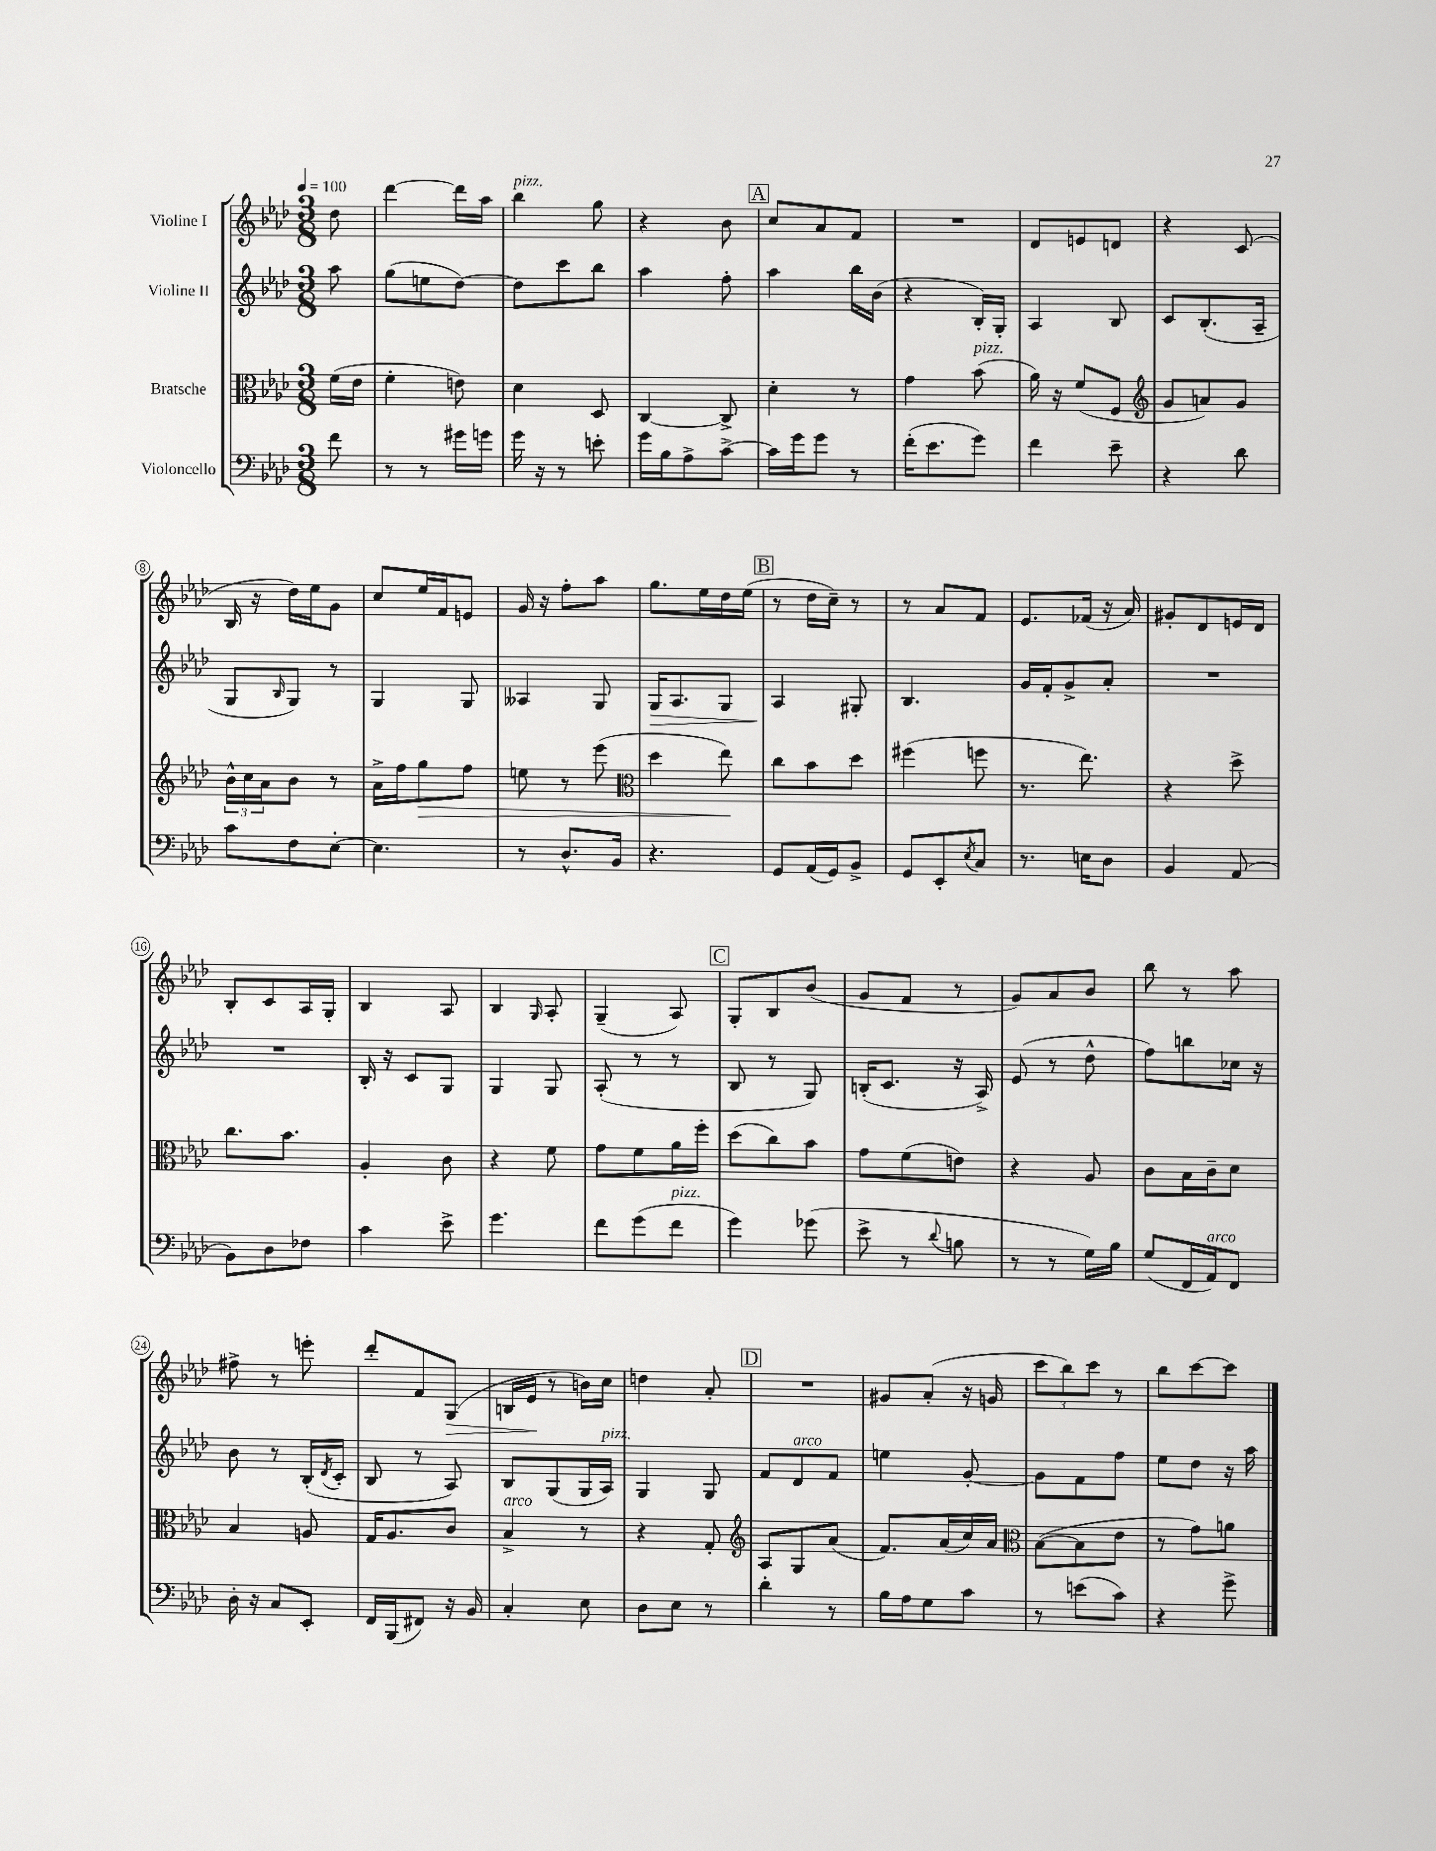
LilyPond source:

<<
\new StaffGroup <<
\new Staff = "s0" \with { instrumentName = "Violine I" } {
    \clef treble \key aes \major \numericTimeSignature \time 3/8 \partial 8 \tempo 4 = 100
    des''8 |
    des'''4~ des'''16 aes''16 |
    bes''4^\markup { \italic "pizz." } g''8 |
    r4 bes'8 |
    \mark \markup { \box "A" } c''8 aes'8 f'8 |
    R4. |
    des'8 e'8 d'8 |
    r4 c'8( |
    bes16 r16 des''16) ees''16 g'8 |
    c''8 ees''16 f'16 e'8 |
    g'16 r16 f''8-. aes''8 |
    g''8. ees''16 des''16 ees''16( |
    \mark \markup { \box "B" } r8 des''16 c''16--) r8 |
    r8 aes'8 f'8 |
    ees'8. fes'16( r16 aes'16) |
    gis'8-. des'8 e'16 des'16 |
    bes8-. c'8 aes16 g16-. |
    bes4 aes8 |
    bes4 \grace { g16 } aes8-. |
    g4--( aes8) |
    \mark \markup { \box "C" } g8-. bes8 bes'8( |
    g'8 f'8 r8 |
    g'8) aes'8 bes'8 |
    bes''8 r8 aes''8 |
    fis''8-> r8 e'''8-. |
    des'''8-. f'8 g8\>( |
    b16 ees'16\! r8 b'16) c''16 |
    d''4 aes'8-. |
    \mark \markup { \box "D" } R4. |
    gis'8 aes'8-.( r16 g'16 |
    \tuplet 3/2 { c'''8 bes''8) c'''8 } r8 |
    bes''8 c'''8~ c'''8 \bar "|." |
}
\new Staff = "s1" \with { instrumentName = "Violine II" } {
    \clef treble \key aes \major \numericTimeSignature \time 3/8 \partial 8
    aes''8 |
    g''8( e''8 des''8~) |
    des''8 c'''8 bes''8 |
    aes''4 f''8-. |
    \mark \markup { \box "A" } aes''4 bes''16 bes'16( |
    r4 bes16-.) g16-. |
    aes4 bes8 |
    c'8 bes8.-.( aes16-- |
    g8 \grace { bes16 } g8) r8 |
    g4 g8 |
    aeses4 g8 |
    g16\> aes8. g8 |
    \mark \markup { \box "B" } aes4\! gis8-. |
    bes4. |
    g'16 f'16-. g'8-> aes'8-. |
    R4. |
    R4. |
    bes16-. r16 c'8 g8 |
    g4 g8 |
    aes8-.( r8 r8 |
    \mark \markup { \box "C" } bes8 r8 g8) |
    b16-.( c'8. r16 aes16->) |
    ees'8( r8 des''8-^ |
    f''8) b''8 ces''16 r16 |
    bes'8 r8 bes16-.( \acciaccatura { des'8 } c'16-. |
    bes8 r8 aes8) |
    bes8 g8( g16 aes16^\markup { \italic "pizz." }) |
    g4 g8 |
    \mark \markup { \box "D" } f'8 des'8^\markup { \italic "arco" } f'8 |
    e''4 g'8~-. |
    g'8 f'8 f''8 |
    ees''8 des''8 r16 aes''16 \bar "|." |
}
\new Staff = "s2" \with { instrumentName = "Bratsche" } {
    \clef alto \key aes \major \numericTimeSignature \time 3/8 \partial 8
    f'16( ees'16 |
    f'4-. e'8) |
    des'4 des8 |
    c4~ c8-> |
    \mark \markup { \box "A" } des'4-. r8 |
    g'4 bes'8^\markup { \italic "pizz." }( |
    aes'16) r16 f'8( f8 |
    \clef treble g'8 a'8) g'8 |
    \tuplet 3/2 { bes'16-^ c''16 aes'16 } bes'8 r8 |
    aes'16-> f''16 g''8\> f''8 |
    e''8 r8 ees'''8( |
    \clef alto des''4 ees''8\!) |
    \mark \markup { \box "B" } c''8 bes'8 des''8 |
    fis''4( f''8 |
    r8. ees''8.) |
    r4 des''8-> |
    c''8. bes'8. |
    aes4-. c'8 |
    r4 f'8 |
    g'8 f'8 aes'16 f''16-. |
    \mark \markup { \box "C" } des''8( c''8) bes'8 |
    g'8 f'8( e'8) |
    r4 aes8 |
    c'8 bes16 c'16-- des'8 |
    bes4 a8 |
    g16 aes8. c'8 |
    bes4->^\markup { \italic "arco" } r8 |
    r4 g8-. |
    \mark \markup { \box "D" } \clef treble aes8 g8 aes'8( |
    f'8.) aes'16( c''16) aes'16 |
    \clef alto bes8~( bes8 ees'8 |
    r8 g'8) a'8 \bar "|." |
}
\new Staff = "s3" \with { instrumentName = "Violoncello" } {
    \clef bass \key aes \major \numericTimeSignature \time 3/8 \partial 8
    f'8 |
    r8 r8 gis'16 g'16 |
    g'16 r16 r8 e'8-. |
    g'16 bes16 aes8-> c'8~-> |
    \mark \markup { \box "A" } c'16 g'16 g'8 r8 |
    f'16-.( ees'8. g'8) |
    f'4 ees'8-- |
    r4 des'8 |
    c'8 f8 ees8~-. |
    ees4. |
    r8 des8.-^ bes,16 |
    r4. |
    \mark \markup { \box "B" } g,8 aes,16( g,16) bes,8-> |
    g,8 ees,8-. \acciaccatura { ees8 } c8 |
    r8. e16 des8 |
    bes,4 aes,8( |
    bes,8) des8 fes8 |
    c'4 ees'8-> |
    g'4. |
    f'8 g'8( f'8^\markup { \italic "pizz." } |
    \mark \markup { \box "C" } g'4) ges'8( |
    ees'8-> r8 \appoggiatura { des'8 } b8 |
    r8 r8 g16) bes16 |
    g8( f,16 aes,16^\markup { \italic "arco" }) f,8 |
    des16-. r16 c8 ees,8-. |
    f,16 bes,,16( fis,8) r16 bes,16 |
    c4-. ees8 |
    des8 ees8 r8 |
    \mark \markup { \box "D" } des'4-. r8 |
    bes16 aes16 g8 c'8 |
    r8 e'8( c'8) |
    r4 g'8-> \bar "|." |
}
>>
>>
\layout { \context { \Score \override BarNumber.stencil = #(make-stencil-circler 0.1 0.3 ly:text-interface::print) } }
